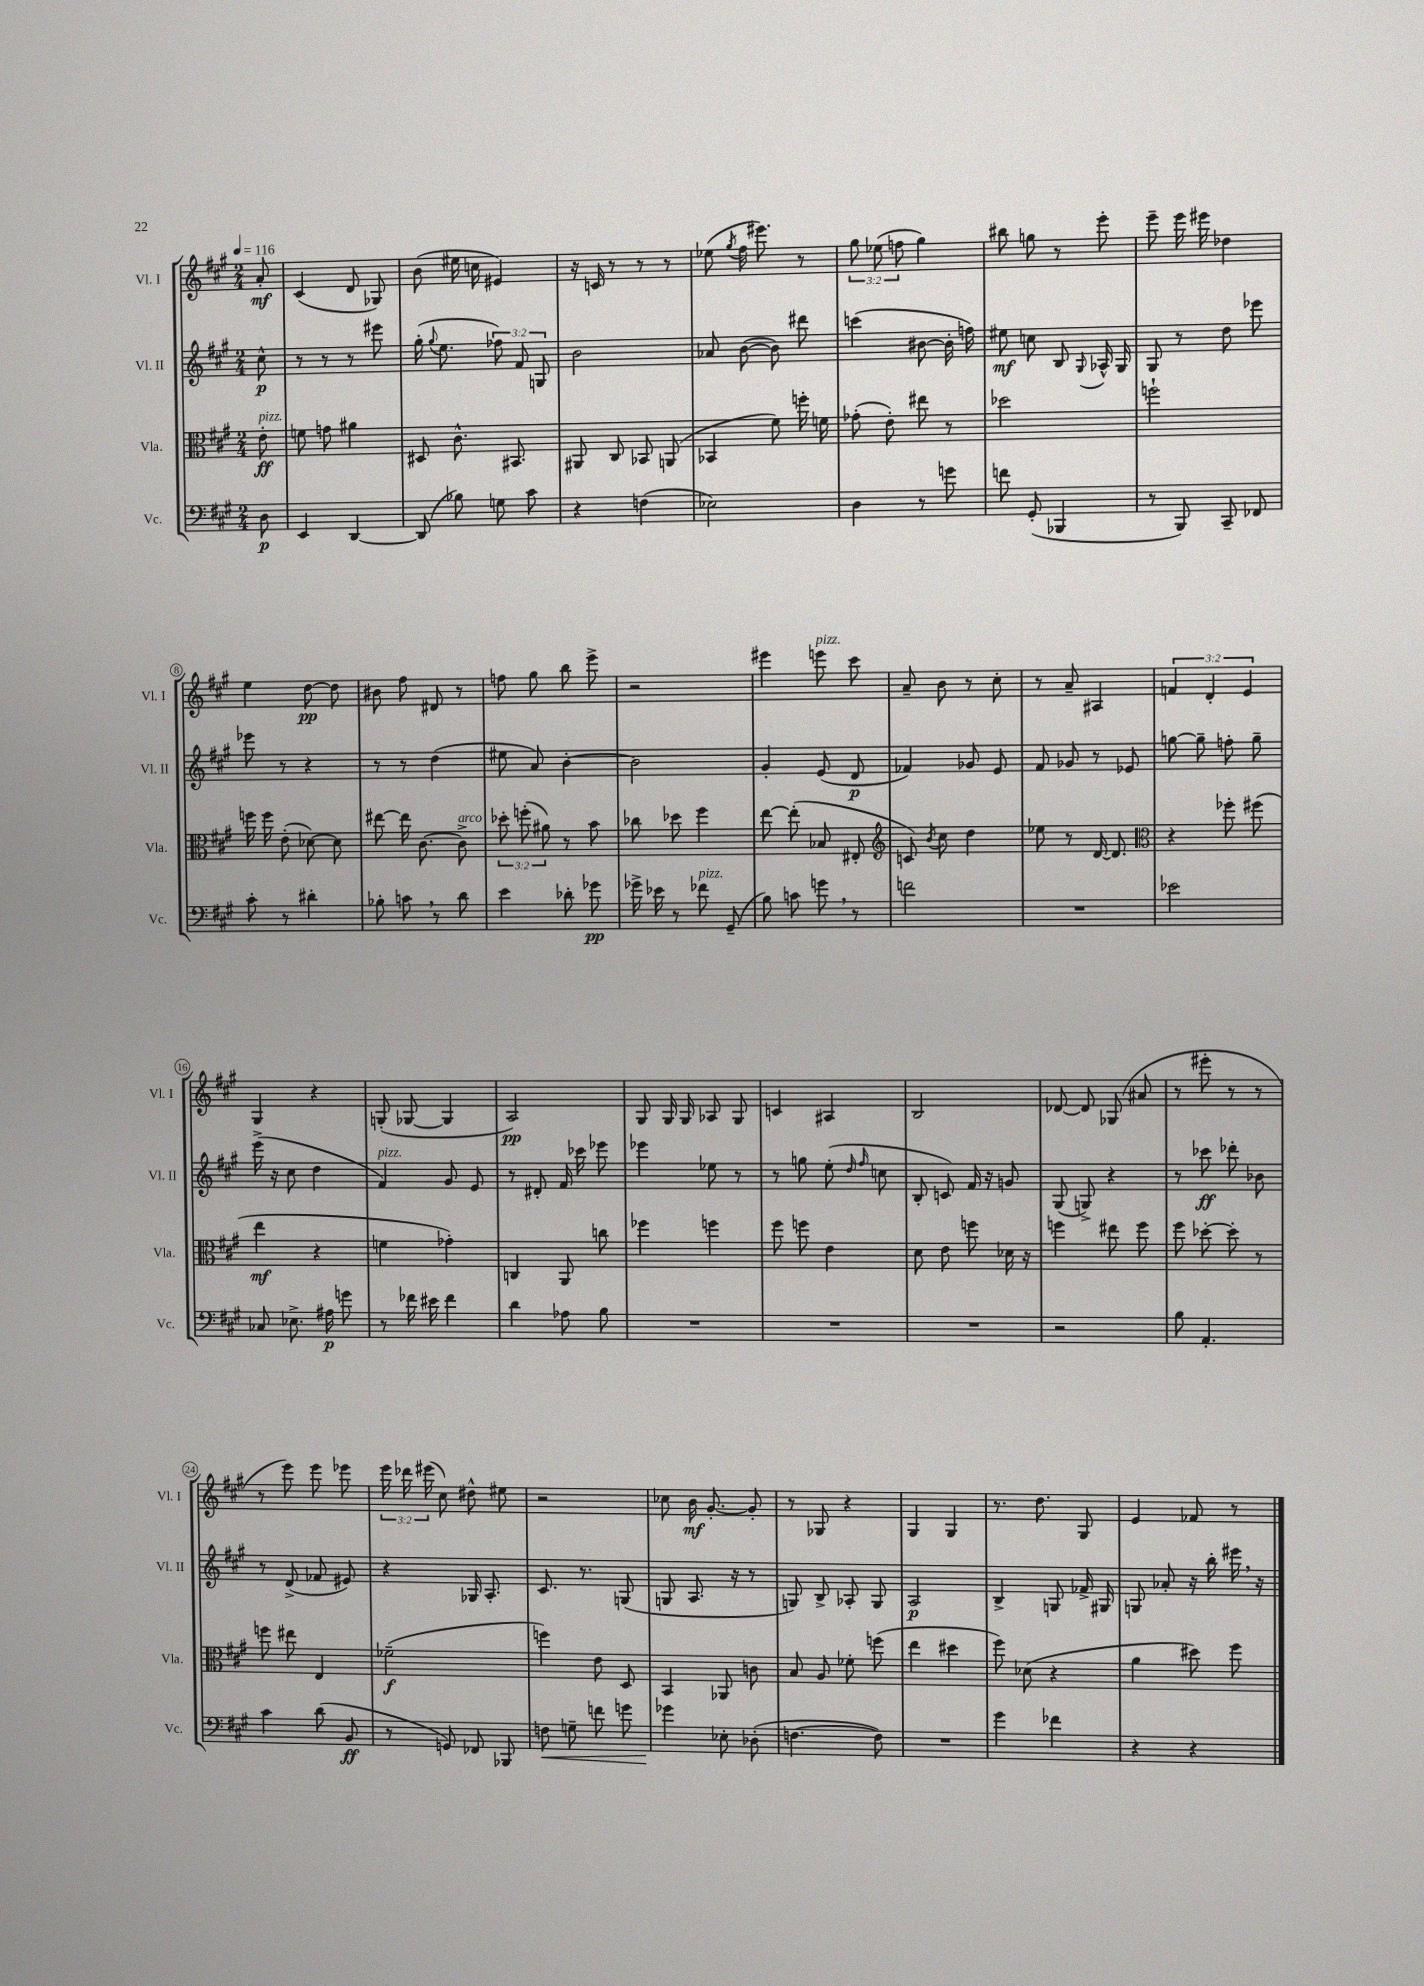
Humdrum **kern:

**kern	**kern	**kern	**kern
*staff4	*staff3	*staff2	*staff1
*clefF4	*clefC3	*clefG2	*clefG2
*k[f#c#g#]	*k[f#c#g#]	*k[f#c#g#]	*k[f#c#g#]
*M2/4	*M2/4	*M2/4	*M2/4
*MM116	*MM116	*MM116	*MM116
8D	8e'	8cc#^^	8a'
=	=	=	=
4EE	8f	8r	(4c#
.	8g	8r	.
[4DD	4a#	8r	8d
.	.	8eee#	8G-)
=	=	=	=
(8DD]	8D#	(16gg#'	(8b
.	.	8qqgg#	.
.	.	8.ee	.
8B-)	8.c#^^	.	16ee#
.	.	.	16cc
8G	.	12ff-)	4e#)
.	8.BB#	.	.
.	.	12f#	.
8c#	.	.	.
.	.	12G	.
=	=	=	=
4r	8AA#	2b	16r
.	.	.	16c
.	8C#	.	8r
(4F	8BB-	.	8r
.	(8AA	.	8r
=	=	=	=
2E-)	4BB-	8a-	(8ee-
.	.	.	8qgg#
.	.	([8b	16ff#
.	.	.	8.eee#)
.	8f#)	8b])	.
.	16ff'	8ddd#	8r
.	16f	.	.
=	=	=	=
4D	(8g-'	(4ccc	12gg#
.	.	.	(12ee-
.	8e')	.	.
.	.	.	12ff
8r	8ee#	[8b#	4gg#)
8g	8r	16b#']	.
.	.	16ff)	.
=	=	=	=
8f	2dd-	8ee#	8bb#
(8GG#'	.	8cc	8gg
4BBB-	.	8B	8r
.	.	8qqG#	.
.	.	16A-^^	8eee'
.	.	16G#	.
=	=	=	=
8r	2ff`	8G#	8eee~
8BBB)	.	8r	16eee
.	.	.	16eee#
8CC#~	.	8dd	4dd-
8FF-	.	8eee-	.
=	=	=	=
8c#'	16ff	8eee-	4ee
.	16ff	.	.
8r	(8e'	8r	.
4d#'	[8d-)	4r	[8dd
.	8d-]	.	8dd]
=	=	=	=
8B-'	[8ee#	8r	8b#
8c	16ee#]	8r	8ff#
.	[8.c#	.	.
8r	.	(4dd	8d#
8d	8c#^]	.	8r
=	=	=	=
4e	12dd-'	8ee#	8ff
.	(12ff'	.	.
.	.	8a)	8gg#
.	12a#)	.	.
8d-'	8r	[4b'	8bb
8g-	8b	.	8eee^
=	=	=	=
16g-^	8cc-	2b]	2r
16e-	.	.	.
8r	8dd-	.	.
8f-	4ff#	.	.
(8GG#~	.	.	.
=	=	=	=
8B)	[8ee	4g#'	4eee#
8c	(8ee']	.	.
8g	8B-	(8e	8eee
8r	8E#'	8d	8ccc#
=	=	=	=
*	*clefG2	*	*
2f	8c)	4f-)	8a~
.	8qb	.	.
.	8cc#	.	8b
.	4dd	8g-	8r
.	.	8e	8cc#'
=	=	=	=
2r	8ee-	8f#	8r
.	8r	8g-	8a~
.	[16d	8r	4A#
.	8.d]	.	.
.	.	8e-	.
=	=	=	=
*	*clefC3	*	*
2e-	4r	[8gg	6f
.	.	8gg~]	.
.	.	.	6d'
.	8ff-'	8ff'	.
.	.	.	6e
.	(8ff#	8gg~	.
=	=	=	=
8C-	4ee	(16eee^	4G#
.	.	16r	.
8.E-^	.	8cc#	.
.	4r	4dd	4r
16A#	.	.	.
8g	.	.	.
=	=	=	=
8r	4f	4f#)	(8G'
16f-	.	.	[8G-
16e#	.	.	.
4f-	4g-')	8g#	4G-]
.	.	8e	.
=	=	=	=
4d	4C	8r	2A)
.	.	8d#'	.
8A-	8AA	16f#	.
.	.	16ccc-	.
8B	8cc	8eee-	.
=	=	=	=
2r	4ff-	4eee-	8G#
.	.	.	16G#
.	.	.	16G#
.	4ff	8ee-	8A-
.	.	8r	8G#
=	=	=	=
2r	8ff#	8r	4c
.	8ff	8gg	.
.	4e	(8ee'	4A#
.	.	16qqdd	.
.	.	16qqff#	.
.	.	8cc	.
=	=	=	=
2r	8d	8B'	2B
.	8e	8c)	.
.	8ff	16f#	.
.	.	16r	.
.	16d-	8g	.
.	16r	.	.
=	=	=	=
2r	4ff	(8G#	[8d-
.	.	8G^)	8d-]
.	8ee#	4r	(8G-
.	8ff	.	8a#
=	=	=	=
8B	8ff#	8r	8r
4.AA'	[8dd-'	8ccc-	8eee#'
.	8dd-']	8ddd-'	8r
.	8r	8b-	8r
=	=	=	=
4c#	8ff	8r	8r
.	8ee#	(8d^	8eee)
(8d	4E	8f-	8eee
8BB	.	8e#)	8eee-
=	=	=	=
8r	(2f-~	4r	24eee
.	.	.	24ddd-
.	.	.	(24eee#
8GG)	.	.	8cc#)
8FF-	.	16G-	8dd#^^
.	.	8.A'	.
8BBB-	.	.	8ee#
=	=	=	=
8F	4ff)	8.c#	2r
8G~	.	.	.
.	.	8.r	.
8f	8e	.	.
8g	8D	(8G	.
=	=	=	=
4g-	4BB	8G	8cc-
.	.	8.A	16b
.	.	.	[8.g#'
8E-'	8AA-	.	.
.	.	16r	.
(8D-'	8c	8r	8g#']
=	=	=	=
[4.F	8B	8G)	8r
.	8A	8B^	8G-
.	8f-'	8A-'	4r
8F])	(8ff	8G	.
=	=	=	=
2r	4ee	2A	4G#
.	4dd#	.	4G#
=	=	=	=
4g#	8ff#)	4B^	8.r
.	(8d-	.	.
.	.	.	8.dd
4f-	4r	8G	.
.	.	16f-^	8G#
.	.	16G#	.
=	=	=	=
4r	4a	8G	4e
.	.	8a-'	.
4r	8dd#)	16r	8f-
.	.	16bb'	.
.	8ff#	16eee#	8r
.	.	16r	.
==	==	==	==
*-	*-	*-	*-
